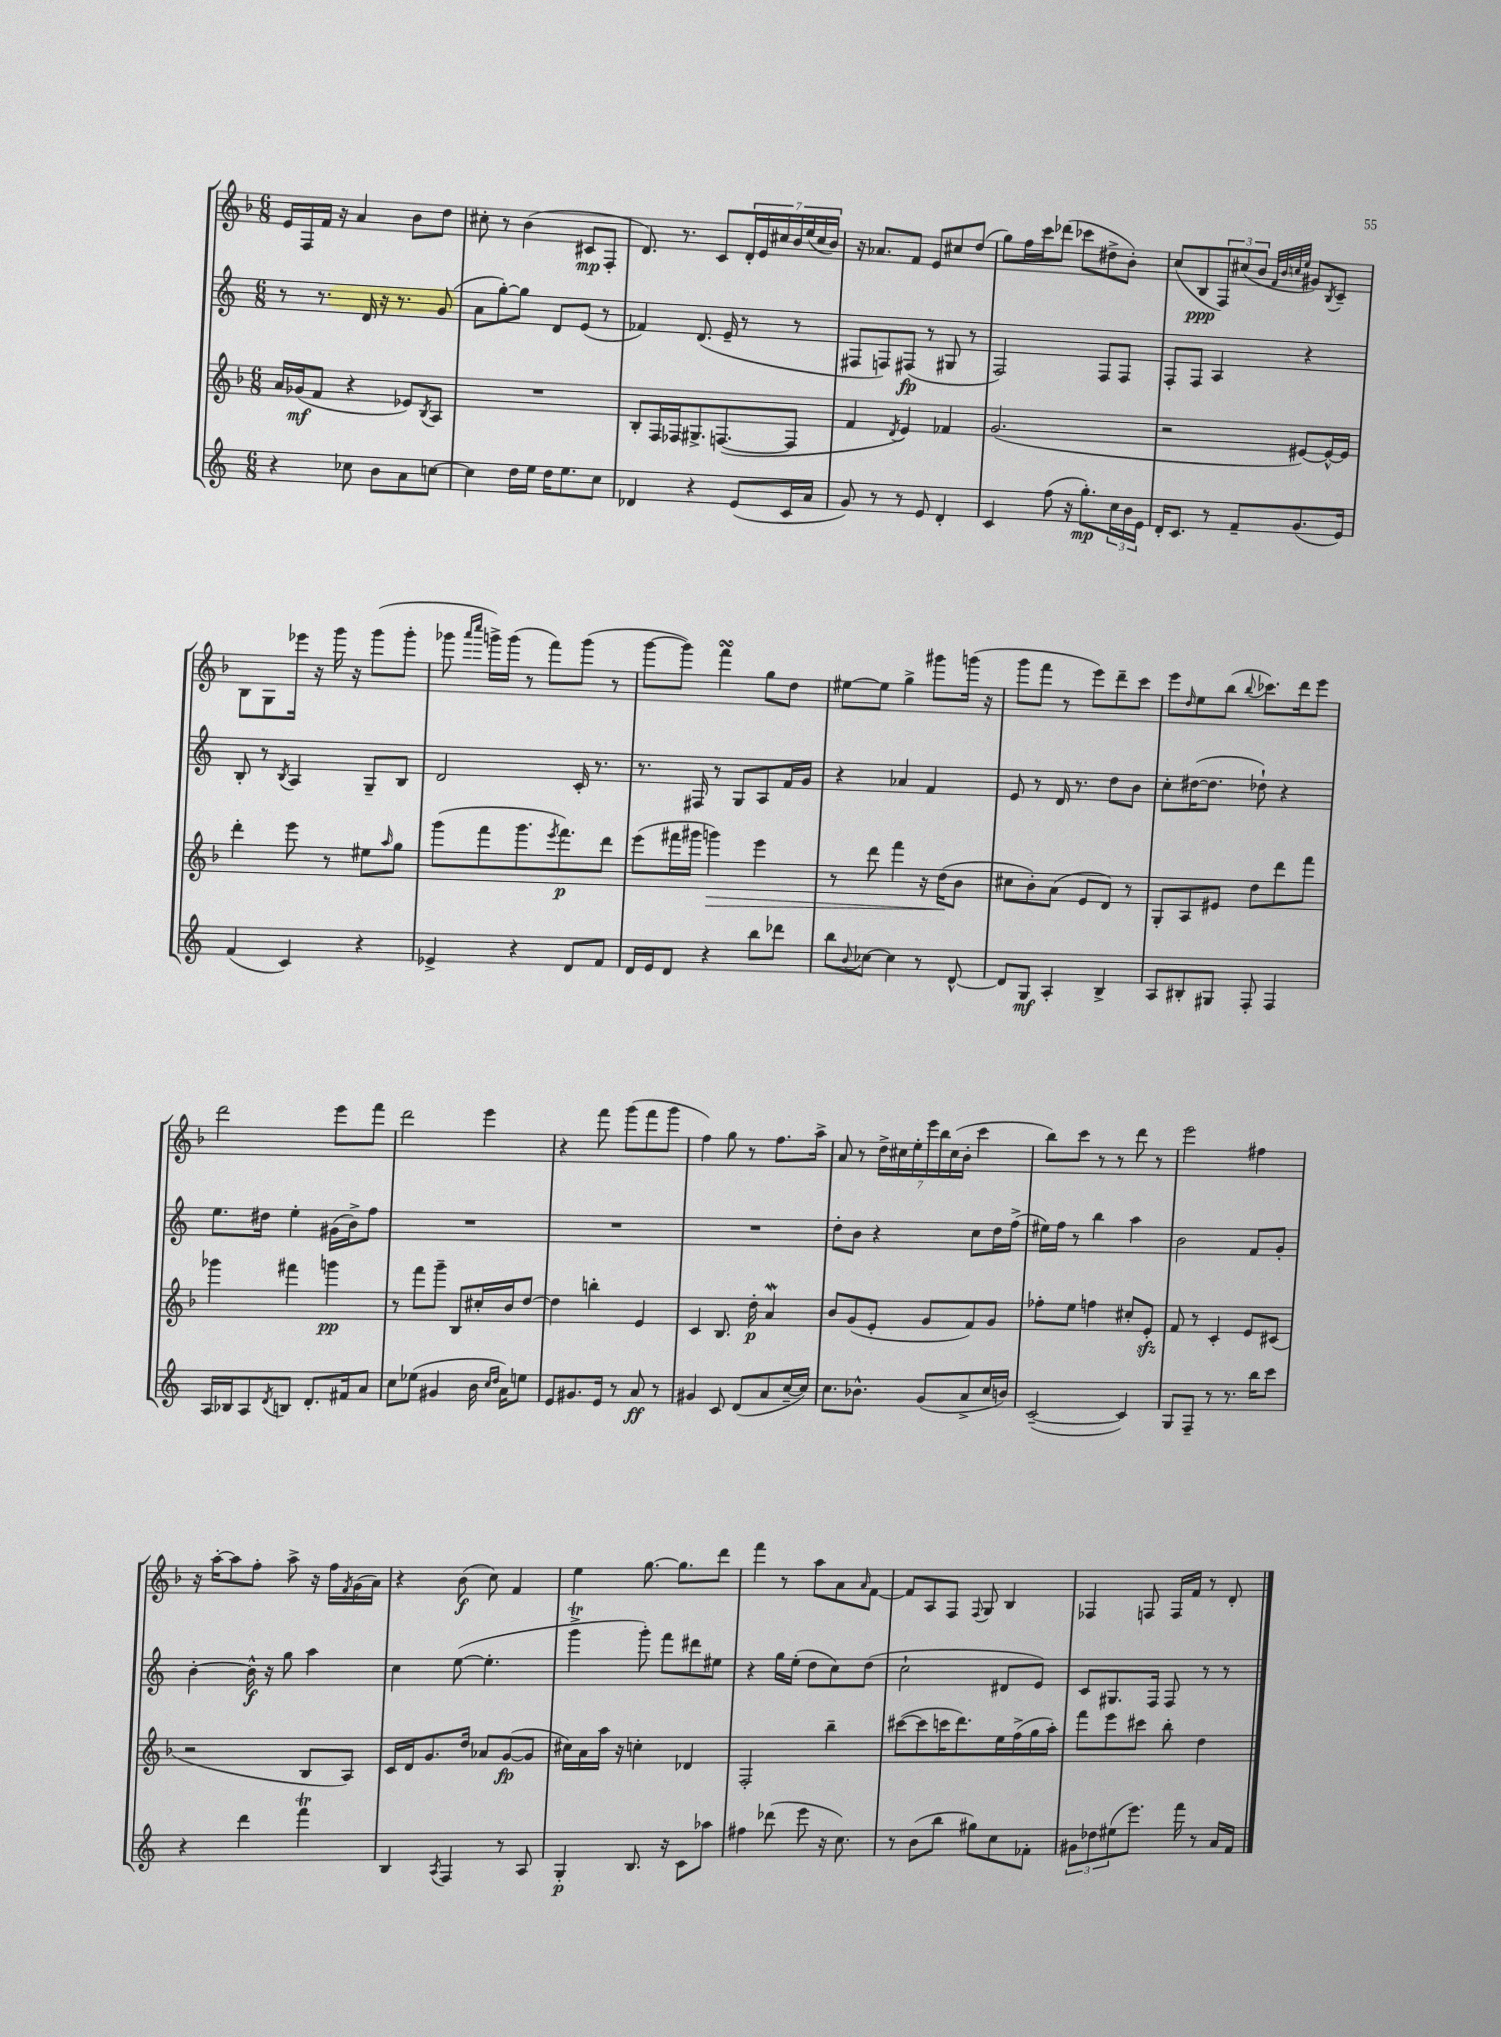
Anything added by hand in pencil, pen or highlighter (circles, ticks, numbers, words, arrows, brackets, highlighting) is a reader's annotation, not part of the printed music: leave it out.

**kern	**dynam	**kern	**dynam	**kern	**dynam	**kern	**dynam
*part4	*part4	*part3	*part3	*part2	*part2	*part1	*part1
*staff4	*staff4	*staff3	*staff3	*staff2	*staff2	*staff1	*staff1
*clefG2	*	*clefG2	*	*clefG2	*	*clefG2	*
*k[]	*	*k[b-]	*	*k[]	*	*k[b-]	*
*M6/8	*	*M6/8	*	*M6/8	*	*M6/8	*
=103	=103	=103	=103	=103	=103	=103	=103
4r	.	16a/LL	.	8r	.	16e/LL	.
.	.	(16g-X/J	mf	.	.	16F/	.
.	.	8f/J	.	8.r	.	16f/JJ	.
.	.	.	.	.	.	16r	.
8cc-X\	.	4r	.	.	.	4a/	.
.	.	.	.	16d/	.	.	.
8b\L	.	.	.	16r	.	.	.
.	.	.	.	8.r	.	.	.
8a\	.	8e-X/L)	.	.	.	8b-\L	.
.	.	8qB-/	.	.	.	.	.
[8ccn\J	.	8A/J	.	(8g/	.	8dd\J	.
=104	=104	=104	=104	=104	=104	=104	=104
4cc\]	.	2.r	.	8a\L	.	8cc#X'\	.
.	.	.	.	[8gg'\)	.	8r	.
16dd\LL	.	.	.	8gg\J]	.	(4b-\	.
16ee\JJ	.	.	.	.	.	.	.
16dd\KL	.	.	.	8d/L	.	.	.
8.ee\	.	.	.	.	.	.	.
.	.	.	.	(8e/J	.	8c#X/L	mp
8cc\J	.	.	.	8r	.	8F'/J	.
=105	=105	=105	=105	=105	=105	=105	=105
4d-X/	.	8B-'/L	.	4f-X/)	.	8.d/)	.
.	.	16F/L	.	.	.	.	.
.	.	16F-X/J	.	.	.	8.r	.
4r	.	8.G#X^/	.	(8.d/	.	.	.
.	.	.	.	.	.	8c/L	.
.	.	([8.Fn/	.	16e~/	.	.	.
(8e/L	.	.	.	8r	.	28d'/L	.
.	.	.	.	.	.	28e/	.
.	.	.	.	.	.	28cc#X/	.
.	.	.	.	.	.	28b-/	.
16c/L	.	8F/J]	.	8r	.	.	.
.	.	.	.	.	.	(28ee/	.
.	.	.	.	.	.	28cc#/	.
16a/JJ	.	.	.	.	.	.	.
.	.	.	.	.	.	28b-/JJ)	.
=106	=106	=106	=106	=106	=106	=106	=106
8g/)	.	4f/	.	8F#X/L	.	16r	.
.	.	.	.	.	.	8.a-X/L	.
8r	.	.	.	8Fn/)	.	.	.
.	.	8qd/	.	.	.	.	.
8r	.	4e/)	.	(8F#X/J	fp	8f/J	.
8e/	.	.	.	8r	.	8e/L	.
4d'/	.	4f-X/	.	8G#X/	.	8cc#X/	.
.	.	.	.	8r	.	(8dd/J	.
=107	=107	=107	=107	=107	=107	=107	=107
4c/	.	(2.g/	.	2F/)	.	8gg\L)	.
.	.	.	.	.	.	16ff\L	.
.	.	.	.	.	.	16ccc\J	.
(8ff\	.	.	.	.	.	(8ddd-X\J	.
16r	.	.	.	.	.	8ccc-X\L	.
8.gg'\L)	mp	.	.	.	.	.	.
.	.	.	.	8F/L	.	8dd#X^\	.
24cc\L	.	.	.	8F/J	.	8b-'\J)	.
24b\	.	.	.	.	.	.	.
24e\JJ	.	.	.	.	.	.	.
=108	=108	=108	=108	=108	=108	=108	=108
16d'/KL	.	2r	.	8F'/L	.	(8cc/L	.
8.c/J	.	.	.	.	.	.	.
.	.	.	.	8F/J	.	8B-/	ppp
8r	.	.	.	4A/	.	12F/)	.
.	.	.	.	.	.	(12cc#X/	.
8f~/L	.	.	.	.	.	.	.
.	.	.	.	.	.	12b-/J	.
.	.	.	.	.	.	32qqf/LLL	.
.	.	.	.	.	.	32qqb-/	.
.	.	.	.	.	.	32qqccn/	.
.	.	.	.	.	.	32qqee/JJJ	.
(8.g/	.	[8e#X/L)	.	4r	.	8g#X/L)	.
.	.	.	.	.	.	8qB-/	.
.	.	16e#^^/L_	.	.	.	8c~/J	.
16e/Jk)	.	16e#/JJ]	.	.	.	.	.
!!LO:LB:g=z
=109	=109	=109	=109	=109	=109	=109	=109
(4f/	.	4ddd'\	.	8B'/	.	8B-\L	.
.	.	.	.	8r	.	8G\	.
.	.	.	.	8qB/	.	.	.
4c/)	.	8eee\	.	4A/	.	16eee-X\Jk	.
.	.	.	.	.	.	16r	.
.	.	8r	.	.	.	16ggg\	.
.	.	.	.	.	.	16r	.
4r	.	8ee#X\L	.	8G~/L	.	(8ggg\L	.
.	.	16qqaa/	.	.	.	.	.
.	.	8gg\J	.	8B/J	.	8ggg'\J	.
=110	=110	=110	=110	=110	=110	=110	=110
4e-X^/	.	(8ggg\L	.	2d/	.	8ggg-X\	.
.	.	.	.	.	.	16qqaaa/LL	.
.	.	.	.	.	.	16qqcccc/JJ	.
.	.	8fff\	.	.	.	16gggn^\LL)	.
.	.	.	.	.	.	(16ggg\JJ	.
4r	.	8.ggg\	.	.	.	8r	.
.	.	.	.	.	.	8fff\L)	.
.	.	8qeee/	.	.	.	.	.
.	.	8.fff\)	p	.	.	.	.
8d/L	.	.	.	16c'/	.	(8ggg\J	.
.	.	.	.	8.r	.	.	.
8f/J	.	8ddd\J	.	.	.	8r	.
=111	=111	=111	=111	=111	=111	=111	=111
16d/LL	.	(8eee\L	.	8.r	.	[8ggg\L	.
16e/J	.	.	.	.	.	.	.
8d/J	.	16fff#X\L	.	.	.	8ggg\J])	.
.	.	16ggg#X\JJ	.	16F#X/	.	.	.
!	!	!	!LO:HP:b	!	!	!	!
4r	.	4gggn\)	>	8r	.	4fffsSSs\	.
.	.	.	.	8G/L	.	.	.
8bb\L	.	4eee\	.	8A/	.	8gg\L	.
8ddd-X\J	.	.	.	16f/L	.	8dd\J	.
.	.	.	.	16g/JJ	.	.	.
=112	=112	=112	=112	=112	=112	=112	=112
8bb\L	.	8r	.	4r	.	[8ee#X\L	.
8qqb/	.	.	.	.	.	.	.
[8cc-X\J	.	8ddd\	.	.	.	8ee#\J]	.
4cc-\]	.	4fff\	.	4a-X/	.	4gg^\	.
8r	.	16r	.	4f/	.	8ggg#X\L	.
.	.	(16dd\KL	.	.	.	.	.
[8d^^/	.	8b-\J	]	.	.	(16gggn\Jk	.
.	.	.	.	.	.	16r	.
=113	=113	=113	=113	=113	=113	=113	=113
8d/L]	.	8cc#X\L	.	8e/	.	8ggg\L	.
8G/J	mf	8b-'\)	.	8r	.	8fff\J	.
4A'/	.	(8a\J	.	16d/	.	8r	.
.	.	.	.	8.r	.	.	.
.	.	8e/L	.	.	.	8eee\L)	.
4B^/	.	8d/J)	.	8dd\L	.	8ddd~\	.
.	.	8r	.	8b\J	.	8ccc\J	.
=114	=114	=114	=114	=114	=114	=114	=114
8A/L	.	8G'/L	.	8cc'\L	.	8eee\L	.
.	.	.	.	.	.	16qqdd/	.
8B#X'/	.	8A/	.	([16dd#X\K	.	8ee\	.
.	.	.	.	8.dd#\J]	.	.	.
8G#X/J	.	8e#X/J	.	.	.	(8bb-\J	.
.	.	.	.	.	.	8qqbb-/	.
8F'/	.	8dd\L	.	8dd-X`\)	.	8.ccc-X\L)	.
4F/	.	8ddd\	.	4r	.	.	.
.	.	.	.	.	.	16ddd\k	.
.	.	8fff\J	.	.	.	8eee\J	.
!!LO:LB:g=z
=115	=115	=115	=115	=115	=115	=115	=115
16A/LL	.	4ggg-X\	.	8.ee\L	.	2ddd\	.
16B-X/J	.	.	.	.	.	.	.
8A/	.	.	.	.	.	.	.
.	.	.	.	16dd#X\Jk	.	.	.
8qd/	.	.	.	.	.	.	.
8Bn/J	.	4fff#X\	.	4ee'\	.	.	.
8.d'/L	.	.	.	.	.	.	.
.	.	4gggn\	pp	(16g#X\LL	.	8eee\L	.
16f#X/k	.	.	.	16b^\J)	.	.	.
8a/J	.	.	.	8ff\J	.	8fff\J	.
=116	=116	=116	=116	=116	=116	=116	=116
8cc\L	.	8r	.	2.r	.	2ddd\	.
(8ee-X\J	.	8fff\L	.	.	.	.	.
4g#X/	.	8ggg~\J	.	.	.	.	.
.	.	8B-/L	.	.	.	.	.
16b\	.	16cc#X'/L	.	.	.	4eee\	.
16qqcc/LL	.	.	.	.	.	.	.
16qqdd/JJ	.	.	.	.	.	.	.
16a\KL)	.	16b-/J	.	.	.	.	.
8een\J	.	[8dd/J	.	.	.	.	.
=117	=117	=117	=117	=117	=117	=117	=117
8e/L	.	4dd\]	.	2.r	.	4r	.
8.g#X/	.	.	.	.	.	.	.
.	.	4bbn'\	.	.	.	8fff\	.
16e/Jk	.	.	.	.	.	.	.
8r	.	.	.	.	.	(8ggg\L	.
8a/	ff	4e/	.	.	.	8fff\	.
8r	.	.	.	.	.	8ggg\J	.
=118	=118	=118	=118	=118	=118	=118	=118
4g#X/	.	4c/	.	2.r	.	4ff\)	.
8c/	.	8.B-/	.	.	.	8gg\	.
(8d/L	.	.	.	.	.	8r	.
.	.	16dd'\	p	.	.	.	.
8a/	.	4aW/	.	.	.	8.ff\L	.
[16cc~/L	.	.	.	.	.	.	.
16cc/JJ])	.	.	.	.	.	16aa^\Jk	.
=119	=119	=119	=119	=119	=119	=119	=119
8.cc\L	.	8b-/L	.	8dd'\L	.	8a/	.
.	.	(8g/	.	8b\J	.	8r	.
8.b-X^^\J	.	.	.	.	.	.	.
.	.	8e'/J	.	4r	.	28dd^\LL	.
.	.	.	.	.	.	28cc#X\	.
.	.	.	.	.	.	28ee'\	.
.	.	.	.	.	.	28eee\	.
(8g/L	.	8g/L	.	.	.	.	.
.	.	.	.	.	.	28bb-\	.
.	.	.	.	.	.	(28cc#\	.
.	.	.	.	.	.	28b-'\JJ	.
8a^/	.	8f/)	.	8cc\L	.	4ccc\	.
16cc/L	.	8g/J	.	16dd\L	.	.	.
16bn/JJ)	.	.	.	(16ff^\JJ	.	.	.
=120	=120	=120	=120	=120	=120	=120	=120
([2c~/	.	8ff-X'\L	.	16ee#X\LL)	.	8bb-\L)	.
.	.	.	.	16ff\JJ	.	.	.
.	.	8ee\J	.	8r	.	8ccc\J	.
.	.	4ffn\	.	4bb\	.	8r	.
.	.	.	.	.	.	8r	.
4c/])	.	8cc#X'/L	.	4aa\	.	8ddd\	.
.	.	8ezz'/J	.	.	.	8r	.
=121	=121	=121	=121	=121	=121	=121	=121
8G/L	.	8f/	.	2b\	.	2eee\	.
8F~/J	.	8r	.	.	.	.	.
8r	.	4c'/	.	.	.	.	.
8.r	.	.	.	.	.	.	.
.	.	8e/L	.	8f/L	.	4ff#X\	.
16bb\KL	.	.	.	.	.	.	.
8ccc\J	.	(8c#X/J	.	8g'/J	.	.	.
!!LO:LB:g=z
=122	=122	=122	=122	=122	=122	=122	=122
4r	.	2r	.	[4b'\	.	16r	.
.	.	.	.	.	.	[16aa'\KL	.
.	.	.	.	.	.	8aa\]	.
4ddd\	.	.	.	16b^^\]	f	8ff'\J	.
.	.	.	.	16r	.	.	.
.	.	.	.	8gg\	.	8aa^\	.
4fffT\	.	8B-/L	.	4aa\	.	16r	.
.	.	.	.	.	.	16ff\LL	.
.	.	.	.	.	.	8qf/	.
.	.	8A/J)	.	.	.	(16g\	.
.	.	.	.	.	.	16a\JJ)	.
=123	=123	=123	=123	=123	=123	=123	=123
4B/	.	16c/LL	.	4cc\	.	4r	.
.	.	16d/J	.	.	.	.	.
.	.	8.g/	.	.	.	.	.
8qA/	.	.	.	.	.	.	.
4F/	.	.	.	([8ee\	.	(8b-\	f
.	.	16dd/Jk	.	.	.	.	.
.	.	8a-X/L	.	4.ee'\]	.	8cc\)	.
8r	.	([8g/	fp	.	.	4f/	.
8A/	.	8g/J]	.	.	.	.	.
=124	=124	=124	=124	=124	=124	=124	=124
4G'/	p	16cc#X\LL)	.	4gggT^\	.	4ee\	.
.	.	16a\	.	.	.	.	.
.	.	16aa\JJ	.	.	.	.	.
.	.	16r	.	.	.	.	.
8.B/	.	4ccn'\	.	8ggg'\)	.	[8.gg\	.
.	.	.	.	8fff\L	.	.	.
16r	.	.	.	.	.	8.gg\L]	.
8c\L	.	4d-X/	.	8ddd#X\	.	.	.
8aa-X\J	.	.	.	8ee#X\J	.	8ddd\J	.
=125	=125	=125	=125	=125	=125	=125	=125
4ff#X\	.	2F'/	.	4r	.	4fff\	.
(8ddd-X\	.	.	.	16gg\LL	.	8r	.
.	.	.	.	(16ee'\JJ	.	.	.
8eee\	.	.	.	8dd\L	.	8aa\L	.
16r	.	4bb-~\	.	8cc\)	.	8a\	.
8.cc\)	.	.	.	.	.	.	.
.	.	.	.	.	.	16qqa/	.
.	.	.	.	(8dd\J	.	[8f\J	.
=126	=126	=126	=126	=126	=126	=126	=126
8r	.	([8ccc#X\L	.	2cc`\	.	8f/L]	.
(8b\L	.	8ccc#\]	.	.	.	8A/	.
8bb\J	.	16cccn\K	.	.	.	8F/J	.
.	.	8.ddd\)	.	.	.	.	.
.	.	.	.	.	.	8qqF/	.
8gg#X\L)	.	.	.	.	.	8G/	.
8cc\	.	16ee\L	.	8d#X/L	.	4B-/	.
.	.	(16ff^\	.	.	.	.	.
8f-X'\J	.	16gg\	.	8e/J)	.	.	.
.	.	16aa'\JJ)	.	.	.	.	.
=127	=127	=127	=127	=127	=127	=127	=127
12g#X\L	.	8fff\L	.	8c/L	.	4F-X/	.
12dd-X\	.	.	.	.	.	.	.
.	.	8eee\	.	8.G#X/	.	.	.
(12ee#X\	.	.	.	.	.	.	.
8.eee\J)	.	8ccc#X\J	.	.	.	8Fn/	.
.	.	.	.	16F/Jk	.	.	.
.	.	8bb-'\	.	8F/	.	16F/LL	.
16fff\	.	.	.	.	.	16f/JJ	.
8r	.	4dd\	.	8r	.	8r	.
16a/LL	.	.	.	8r	.	8d'/	.
16f/JJ	.	.	.	.	.	.	.
==	==	==	==	==	==	==	==
*-	*-	*-	*-	*-	*-	*-	*-
